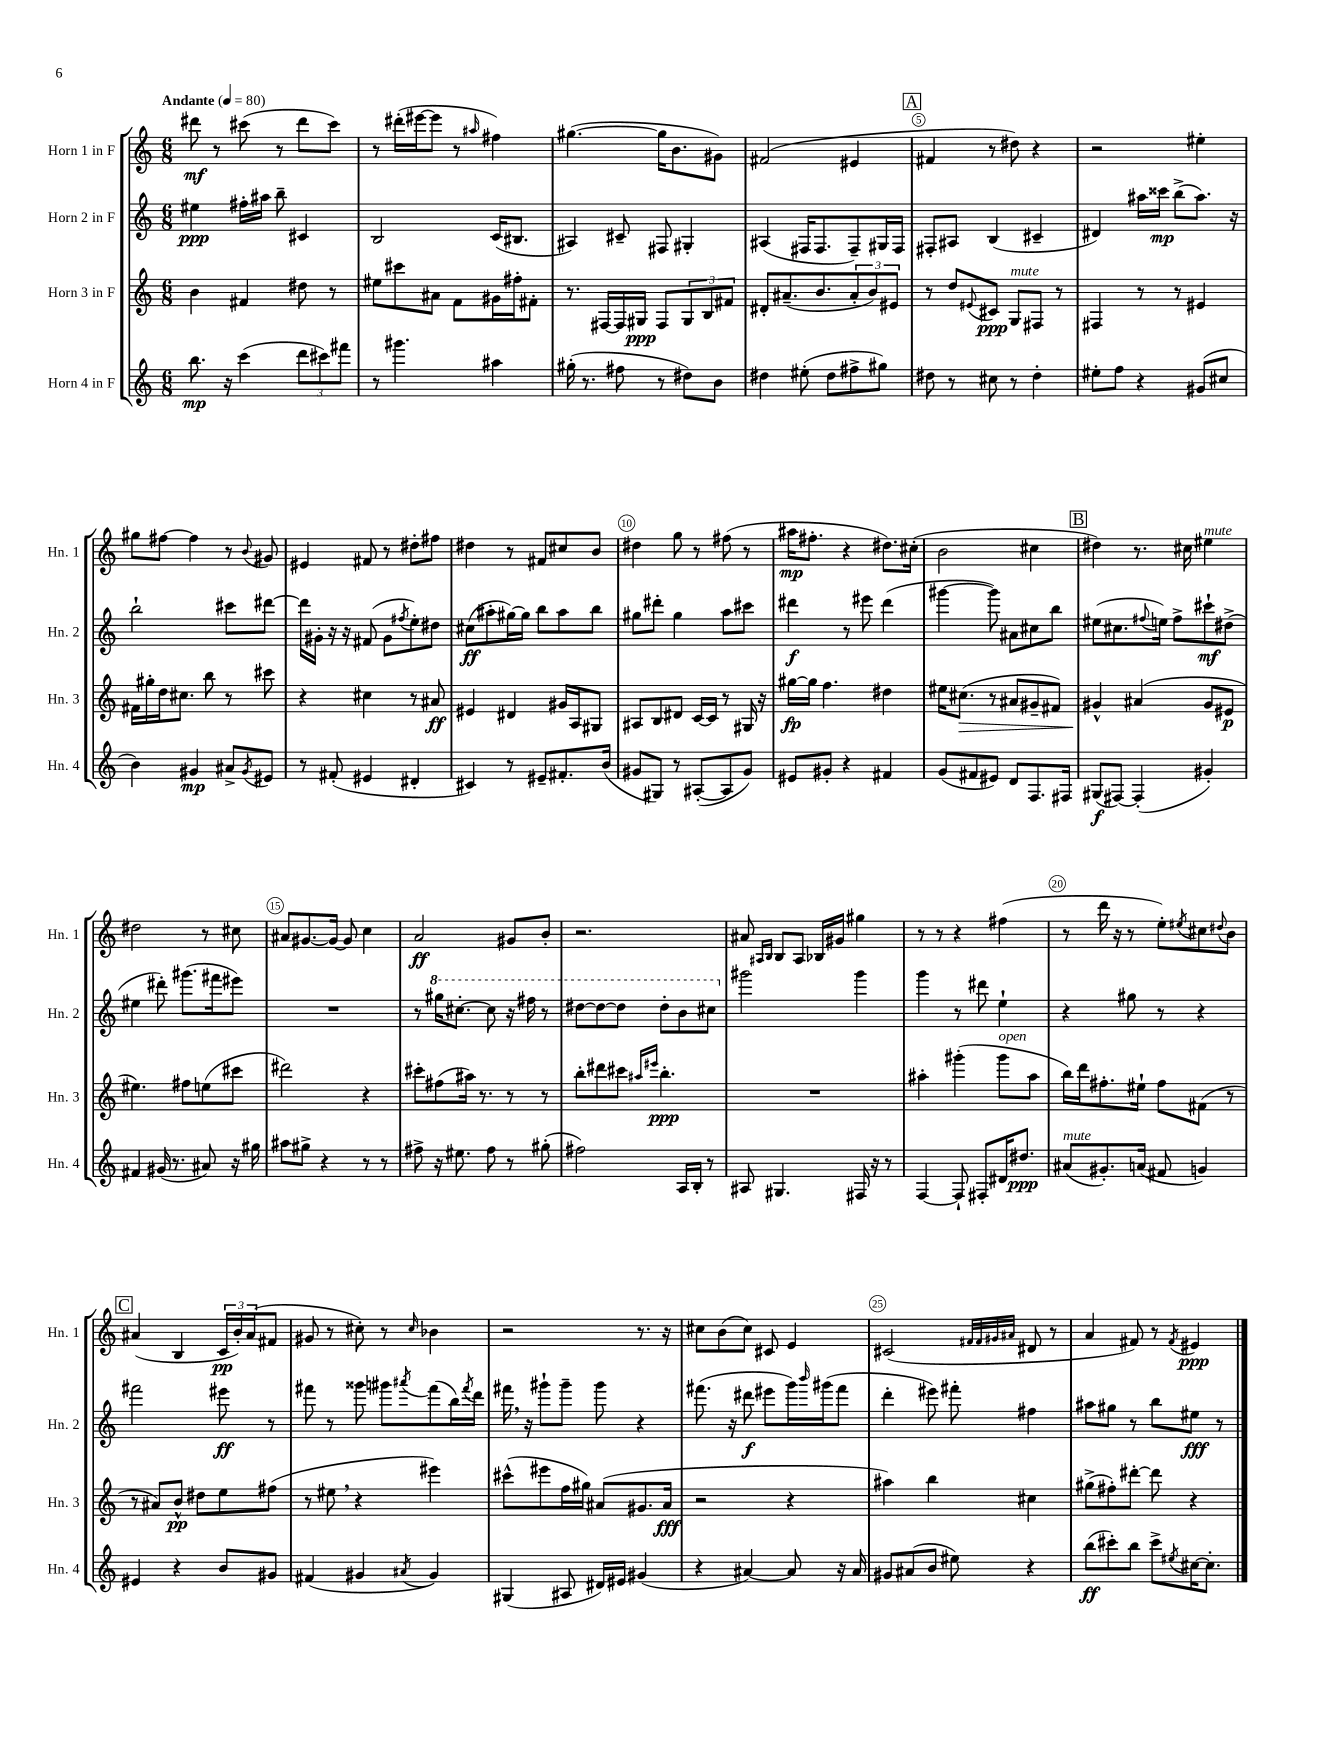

**kern	**dynam	**kern	**dynam	**kern	**dynam	**kern	**dynam
*part4	*part4	*part3	*part3	*part2	*part2	*part1	*part1
*staff4	*staff4	*staff3	*staff3	*staff2	*staff2	*staff1	*staff1
*I"Horn 4 in F	*	*I"Horn 3 in F	*	*I"Horn 2 in F	*	*I"Horn 1 in F	*
*I'Hn. 4	*	*I'Hn. 3	*	*I'Hn. 2	*	*I'Hn. 1	*
*clefG2	*	*clefG2	*	*clefG2	*	*clefG2	*
*k[]	*	*k[]	*	*k[]	*	*k[]	*
*M6/8	*	*M6/8	*	*M6/8	*	*M6/8	*
*MM80	*	*MM80	*	*MM80	*	*MM80	*
=1	=1	=1	=1	=1	=1	=1	=1
!	!	!	!	!	!	!LO:TX:a:B:t=Andante	!
8.bb\	mp	4b\	.	4ee#X\	ppp	8ddd#X\	mf
.	.	.	.	.	.	8r	.
16r	.	.	.	.	.	.	.
(4ccc\	.	4f#X/	.	16ff#X'\LL	.	(8ccc#X\	.
.	.	.	.	16aa#X\JJ	.	.	.
.	.	.	.	8bb~\	.	8r	.
12ddd\L	.	8dd#X\	.	4c#X/	.	8ddd#\L	.
12ccc#X\)	.	.	.	.	.	.	.
.	.	8r	.	.	.	8ccc#\J)	.
12fff#X\J	.	.	.	.	.	.	.
=2	=2	=2	=2	=2	=2	=2	=2
8r	.	8ee#X\L	.	2B/	.	8r	.
4.ggg#X\	.	8ccc#X\	.	.	.	(16ddd#X'\LL	.
.	.	.	.	.	.	[16eee#X\J	.
.	.	8a#X\J	.	.	.	8eee#\J]	.
.	.	8f\L	.	.	.	8r	.
.	.	.	.	.	.	16qqaa#X/	.
4aa#X\	.	16g#X\L	.	(16c/KL	.	4ff#X\)	.
.	.	16ff#X'\J	.	8.B#X/J	.	.	.
.	.	8f#X'\J	.	.	.	.	.
=3	=3	=3	=3	=3	=3	=3	=3
(16gg#X'\	.	8.r	.	4A#X/)	.	([4.gg#X\	.
8.r	.	.	.	.	.	.	.
.	.	[16F#X/LL	.	.	.	.	.
8ff#X\	.	16F#/]	.	8c#X~/	.	.	.
.	.	16G#X/JJ	ppp	.	.	.	.
8r	.	8F#/L	.	8F#X/	.	16gg#\KL]	.
.	.	.	.	.	.	8.b\	.
8dd#X\L)	.	12G#/	.	4G#X'/	.	.	.
.	.	12B/	.	.	.	.	.
8b\J	.	.	.	.	.	8g#X\J)	.
.	.	12f#X/J	.	.	.	.	.
=4	=4	=4	=4	=4	=4	=4	=4
4dd#X\	.	8d#X'/L	.	(4A#X/	.	(2f#X/	.
.	.	(8.a#X~/	.	.	.	.	.
(8ee#X'\	.	.	.	16F#X/KL	.	.	.
.	.	8.b/	.	8.F#/	.	.	.
8dd#\L	.	.	.	.	.	.	.
8ff#X^\	.	12a#'/	.	8F#~/)	.	4e#X/	.
.	.	12b/)	.	.	.	.	.
8gg#X\J)	.	.	.	16G#X/L	.	.	.
.	.	12e#X/J	.	.	.	.	.
.	.	.	.	16F#/JJ	.	.	.
!!LO:REH:place=s1:t=A
=5	=5	=5	=5	=5	=5	=5	=5
8dd#X\	.	8r	.	8F#X'/L	.	4f#X/	.
8r	.	8dd/L	.	8A#X/J	.	.	.
.	.	8qqe#X/	.	.	.	.	.
8cc#X\	.	8c#X/J	ppp	(4B/	.	8r	.
!	!	!LO:TX:a:i:t=mute	!	!	!	!	!
8r	.	8G/L	.	.	.	8dd#X\)	.
4dd#'\	.	8F#X/J	.	4c#X~/	.	4r	.
.	.	8r	.	.	.	.	.
=6	=6	=6	=6	=6	=6	=6	=6
8ee#X'\L	.	4F#X/	.	4d#X/)	.	2r	.
8ff\J	.	.	.	.	.	.	.
4r	.	8r	.	16aa#X\LL	.	.	.
.	.	.	.	16ccc##X\JJ	mp	.	.
.	.	8r	.	(8bb^\L	.	.	.
(8g#X/L	.	4e#X/	.	8.aa#\J)	.	4ee#X'\	.
8cc#X/J	.	.	.	.	.	.	.
.	.	.	.	16r	.	.	.
!!LO:LB:g=z
=7	=7	=7	=7	=7	=7	=7	=7
4b\)	.	16f#X\LL	.	2bb`\	.	8gg#X\L	.
.	.	16gg#X'\	.	.	.	.	.
.	.	16dd\J	.	.	.	[8ff#X\J	.
.	.	8.cc#X\J	.	.	.	.	.
4g#X/	mp	.	.	.	.	4ff#\]	.
.	.	8bb\	.	.	.	.	.
8a#X^/L	.	8r	.	8ccc#X\L	.	8r	.
8qg#/	.	.	.	.	.	8qqb/	.
8e#X/J	.	8ccc#X\	.	[8ddd#X\J	.	8g#X/	.
=8	=8	=8	=8	=8	=8	=8	=8
8r	.	4r	.	16ddd#\LL]	.	4e#X/	.
.	.	.	.	16g#X'\JJ	.	.	.
(8f#X'/	.	.	.	16r	.	.	.
.	.	.	.	16r	.	.	.
4e#X/	.	4cc#X\	.	(8f#X/	.	8f#X/	.
.	.	.	.	8g#\L	.	8r	.
.	.	.	.	8qff#X/	.	.	.
4d#X'/	.	8r	.	8ee'\)	.	8dd#X'\L	.
.	.	8a#X/	ff	8dd#X\J	.	8ff#X\J	.
=9	=9	=9	=9	=9	=9	=9	=9
4c#X/)	.	4e#X/	.	(8cc#X\L	ff	4dd#X\	.
.	.	.	.	8aa#X'\	.	.	.
8r	.	4d#X/	.	[16gg#X\L)	.	8r	.
.	.	.	.	16gg#\JJ]	.	.	.
8e#X~/L	.	.	.	8bb\L	.	8f#X/L	.
8.f#X'/	.	16g#X/LL	.	8aa#\	.	8cc#X/	.
.	.	16A/J	.	.	.	.	.
.	.	8G#X/J	.	8bb\J	.	8b/J	.
(16b/Jk	.	.	.	.	.	.	.
=10	=10	=10	=10	=10	=10	=10	=10
8g#X/L	.	8A#X/L	.	8gg#X\L	.	4dd#X\	.
8G#X/J)	.	8B/	.	8ddd#X'\J	.	.	.
8r	.	8d#X/J	.	4gg#\	.	8gg\	.
([8A#X'/L	.	[16c/LL	.	.	.	8r	.
.	.	16c/JJ]	.	.	.	.	.
8A#/]	.	8r	.	8aa\L	.	(8ff#X\	.
8g#/J)	.	16G#X/	.	8ccc#X\J	.	8r	.
.	.	16r	.	.	.	.	.
=11	=11	=11	=11	=11	=11	=11	=11
8e#X/L	.	[16gg#X\LL	fp	4ddd#X\	f	16aa#X\KL	mp
.	.	16gg#\JJ]	.	.	.	8.ff#X'\J	.
8g#X'/J	.	4.ff\	.	.	.	.	.
4r	.	.	.	8r	.	4r	.
.	.	.	.	8eee#X\	.	.	.
4f#X/	.	4dd#X\	.	(4ddd#\	.	8.dd#X\L)	.
.	.	.	.	.	.	(16cc#X'\Jk	.
=12	=12	=12	=12	=12	=12	=12	=12
(8g/L	.	16ee#X\KL	.	[4ggg#X\	.	2b\	.
!	!	!	!LO:HP:b	!	!	!	!
.	.	(8.cc#X\J	>	.	.	.	.
8f#X/	.	.	.	.	.	.	.
8e#X/J)	.	8r	.	8ggg#\])	.	.	.
8d/L	.	8a#X/L	.	8a#X\L	.	.	.
8.F/	.	8g#X~/	.	8cc#X\	.	4cc#X\	.
.	.	8f#X/J)	.	8bb\J	.	.	.
16F#X/Jk	.	.	.	.	.	.	.
!!LO:REH:place=s1:t=B
=13	=13	=13	=13	=13	=13	=13	=13
(8G#X/L	f	4g#X^^/	.	(8ee#X\L	.	4dd#X\)	.
[8F#X/J)	.	.	.	8.cc#X\	.	.	.
(4F#'/]	.	(4a#X/	]	.	.	8.r	.
.	.	.	.	8qqff#X/	.	.	.
.	.	.	.	16een\Jk)	.	.	.
.	.	.	.	8ff#^\L	.	.	.
.	.	.	.	.	.	16cc#X\	.
!	!	!	!	!	!	!LO:TX:a:i:t=mute	!
4g#X'/)	.	8g#/L	.	8ccc#X`\	mf	4ee#X\	.
.	.	8e#X/J	p	(8dd#X^\J	.	.	.
!!LO:LB:g=z
=14	=14	=14	=14	=14	=14	=14	=14
4f#X/	.	4.ee#X\)	.	4ee#X\	.	2dd#X\	.
(16g#X/	.	.	.	8ddd#X'\)	.	.	.
8.r	.	.	.	.	.	.	.
.	.	8ff#X\L	.	(8.ggg#X\L	.	.	.
8a#X/)	.	(8een\	.	.	.	8r	.
.	.	.	.	16fff#X\k	.	.	.
16r	.	8ccc#X\J	.	8eee#X\J)	.	8cc#X\	.
16gg#X\	.	.	.	.	.	.	.
=15	=15	=15	=15	=15	=15	=15	=15
8aa#X\L	.	2ddd#X\)	.	2.r	.	8a#X/L	.
8gg#X^\J	.	.	.	.	.	[8.g#X/	.
4r	.	.	.	.	.	.	.
.	.	.	.	.	.	16g#/Jk_	.
.	.	.	.	.	.	8g#/]	.
8r	.	4r	.	.	.	4cc\	.
8r	.	.	.	.	.	.	.
=16	=16	=16	=16	=16	=16	=16	=16
8ff#X^\	.	8ccc#X'\L	.	8r	.	2a/	ff
*	*	*	*	*8va	*	*	*
16r	.	(8ff#X\	.	16ggg#X\KL	.	.	.
8.ee#X\	.	.	.	[8.ccc#X'\J	.	.	.
.	.	16aa#X\Jk)	.	.	.	.	.
.	.	8.r	.	.	.	.	.
8ff#\	.	.	.	8ccc#\]	.	.	.
8r	.	8r	.	16r	.	8g#X/L	.
.	.	.	.	16fff#X\	.	.	.
(8gg#X'\	.	8r	.	8r	.	8b'/J	.
=17	=17	=17	=17	=17	=17	=17	=17
2ff#X\)	.	8bb'\L	.	[8ddd#X\L	.	2.r	.
.	.	8ddd#X\	.	8ddd#\_	.	.	.
.	.	8ccc#X\J	.	8ddd#\J]	.	.	.
.	.	16qqaa#X/LL	.	.	.	.	.
.	.	16qqeee#X/JJ	.	.	.	.	.
.	.	4.bb'\	ppp	8ddd#'\L	.	.	.
16A/LL	.	.	.	8bb\	.	.	.
16B'/JJ	.	.	.	.	.	.	.
8r	.	.	.	8ccc#X\J	.	.	.
=18	=18	=18	=18	=18	=18	=18	=18
*	*	*	*	*X8va	*	*	*
8A#X/	.	2.r	.	2ggg#X\	.	8a#X/	.
.	.	.	.	.	.	16qqA#X/LL	.
.	.	.	.	.	.	16qqB/JJ	.
4.G#X/	.	.	.	.	.	8B/L	.
.	.	.	.	.	.	8A#/J	.
.	.	.	.	.	.	16B-X/LL	.
.	.	.	.	.	.	16g#X/JJ	.
16F#X/	.	.	.	4ggg#\	.	4gg#X\	.
16r	.	.	.	.	.	.	.
8r	.	.	.	.	.	.	.
=19	=19	=19	=19	=19	=19	=19	=19
[4F/	.	4aa#X'\	.	4ggg\	.	8r	.
.	.	.	.	.	.	8r	.
8F`/]	.	(4ggg#X'\	.	8r	.	4r	.
8F#X'/L	.	.	.	8ddd#X\	.	.	.
!	!	!LO:TX:a:i:t=open	!	!	!	!	!
16d#X/K	.	8ggg#\L	.	4ee`\	.	(4ff#X\	.
8.dd#X/J	ppp	.	.	.	.	.	.
.	.	8aa#\J	.	.	.	.	.
=20	=20	=20	=20	=20	=20	=20	=20
!LO:TX:a:i:t=mute	!	!	!	!	!	!	!
(8a#X/L	.	16bb\LL)	.	4r	.	8r	.
.	.	16ddd\J	.	.	.	.	.
8.g#X'/)	.	8.ff#X'\	.	.	.	16ddd\	.
.	.	.	.	.	.	16r	.
.	.	.	.	8gg#X\	.	8r	.
(16an/Jk	.	16ee#X`\Jk	.	.	.	.	.
8f#X/	.	8ff#\L	.	8r	.	8ee'\L)	.
.	.	.	.	.	.	8qee#X/	.
4gn/)	.	(8f#X\J	.	4r	.	8cc#X\	.
.	.	.	.	.	.	8qqdd#X/	.
.	.	8r	.	.	.	8b\J	.
!!LO:LB:g=z
!!LO:REH:place=s1:t=C
=21	=21	=21	=21	=21	=21	=21	=21
4e#X/	.	8r	.	2fff#X\	.	(4a#X/	.
.	.	8a#X/L)	.	.	.	.	.
4r	.	8b^^/J	pp	.	.	4B/	.
.	.	8dd#X\L	.	.	.	.	.
8b/L	.	8ee\	.	8eee#X\	ff	24c/LL	pp
.	.	.	.	.	.	24b'/)	.
.	.	.	.	.	.	(24a#/J	.
8g#X/J	.	(8ff#X\J	.	8r	.	8f#X/J	.
=22	=22	=22	=22	=22	=22	=22	=22
(4f#X/	.	8r	.	8fff#X\	.	8g#X/	.
.	.	8ee#X,\	.	8r	.	8r	.
4g#X/	.	4r	.	8ggg##X\	.	8cc#X'\)	.
.	.	.	.	8ggg#X\L	.	8r	.
8qa#X/	.	.	.	8qaaa#X/	.	16qqcc#/	.
4g#/)	.	4eee#X\)	.	(8fff#\	.	4b-X\	.
.	.	.	.	16bb\L)	.	.	.
.	.	.	.	8qfff#/	.	.	.
.	.	.	.	16ddd\JJ	.	.	.
=23	=23	=23	=23	=23	=23	=23	=23
(4G#X/	.	(8ccc#X^^\L	.	16fff#X,\	.	2r	.
.	.	.	.	16r	.	.	.
.	.	8eee#X\	.	8ggg#X`\L	.	.	.
8A#X/	.	16ff\L	.	8ggg#~\J	.	.	.
.	.	16gg#X\JJ)	.	.	.	.	.
16d#X/LL)	.	(8a#X/L	.	8ggg#\	.	.	.
16e#X/JJ	.	.	.	.	.	.	.
(4g#X/	.	8.g#X/	.	4r	.	8.r	.
.	.	16a#/Jk	fff	.	.	16r	.
=24	=24	=24	=24	=24	=24	=24	=24
4r	.	2r	.	(8.fff#X\	.	8cc#X\L	.
.	.	.	.	.	.	(8b\	.
.	.	.	.	16r	.	.	.
[4a#X/)	.	.	.	8ddd#X\	f	8cc#\J)	.
.	.	.	.	8eee#X\L	.	8c#X/	.
8a#/]	.	4r	.	16ggg\L)	.	4e/	.
.	.	.	.	16qqbbb/	.	.	.
.	.	.	.	(16ggg#X\J	.	.	.
16r	.	.	.	8fff#\J	.	.	.
16a#/	.	.	.	.	.	.	.
=25	=25	=25	=25	=25	=25	=25	=25
8g#X/L	.	4aa#X\)	.	4ddd'\	.	(2c#X/	.
(8a#X/	.	.	.	.	.	.	.
8b/J	.	4bb\	.	8eee#X\)	.	.	.
8ee#X\)	.	.	.	8fff#X'\	.	.	.
.	.	.	.	.	.	32qqf#X/LLL	.
.	.	.	.	.	.	32qqf#/	.
.	.	.	.	.	.	32qqg#X/	.
.	.	.	.	.	.	32qqa#X/JJJ	.
4r	.	4cc#X\	.	4ff#X\	.	8d#X/	.
.	.	.	.	.	.	8r	.
=26	=26	=26	=26	=26	=26	=26	=26
(8bb\L	ff	(8gg#X^\L	.	8aa#X\L	.	4a/	.
8ccc#X'\)	.	8ff#X'\)	.	8gg#X\J	.	.	.
8bb\J	.	[8ddd#X'\J	.	8r	.	8f#X/)	.
8ccc#^\L	.	8ddd#\]	.	8bb\L	.	8r	.
8qee#X/	.	.	.	.	.	8qf#/	.
[16cc#X\K	.	4r	.	8ee#X\J	fff	4e#X/	ppp
8.cc#'\J]	.	.	.	.	.	.	.
.	.	.	.	8r	.	.	.
==	==	==	==	==	==	==	==
*-	*-	*-	*-	*-	*-	*-	*-
